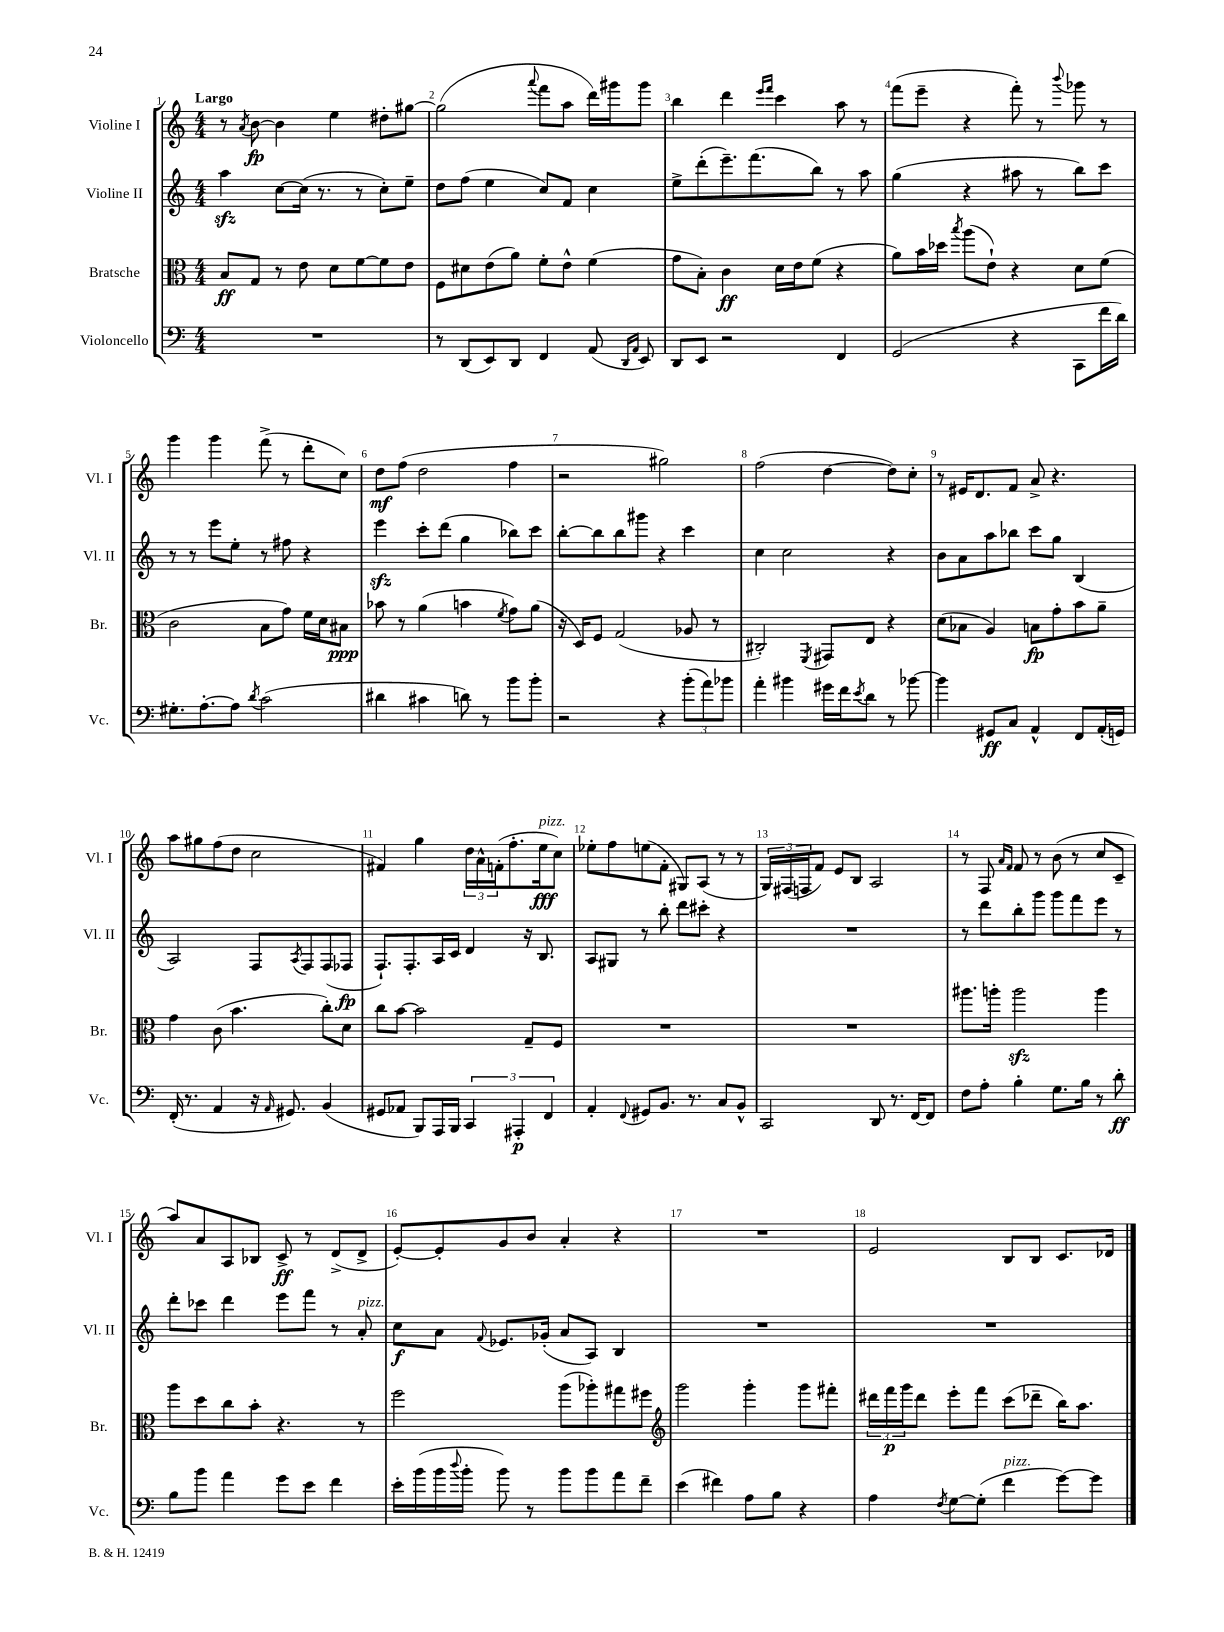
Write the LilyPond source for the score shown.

<<
\new StaffGroup <<
\new Staff = "s0" \with { instrumentName = "Violine I" shortInstrumentName = "Vl. I" } {
    \clef treble \key c \major \numericTimeSignature \time 4/4 \tempo "Largo"
    r8 \acciaccatura { a'8 } b'8~\fp b'4 e''4 dis''8-. gis''8~ |
    gis''2( \appoggiatura { a'''8 } f'''8 a''8 d'''16) gis'''16 gis'''8 |
    b''4 d'''4 \grace { e'''16 f'''16 } c'''4 a''8 r8 |
    f'''8( e'''8-- r4 f'''8-.) r8 \appoggiatura { b'''8 } ges'''8 r8 |
    g'''4 g'''4 f'''8->( r8 d'''8-. c''8) |
    d''8\mf f''8( d''2 f''4 |
    r2 gis''2) |
    f''2( d''4~ d''8) c''8-. |
    r8 eis'16 d'8. f'8 a'8-> r4. |
    a''8 gis''8 f''8( d''8 c''2 |
    fis'4) g''4 \tuplet 3/2 { d''16 a'16-^ f'16-.( } f''8.-. e''16\fff^\markup { \italic "pizz." } c''8) |
    ees''8-. f''8 e''8( f'8-. gis8) a8( r8 r8 |
    \tuplet 3/2 { g16) fis16( f16 } f'8) e'8 b8 a2 |
    r8 f8 \grace { a'16 f'16 } f'8 r8 b'8( r8 c''8 c'8-- |
    a''8) a'8 a8 bes8 c'8->\ff r8 d'8->( d'8-> |
    e'8~-.) e'8-. g'8 b'8 a'4-. r4 |
    R1 |
    e'2 b8 b8 c'8. des'16 \bar "|." |
}
\new Staff = "s1" \with { instrumentName = "Violine II" shortInstrumentName = "Vl. II" } {
    \clef treble \key c \major \numericTimeSignature \time 4/4
    a''4\sfz c''8~ c''16( r8. r8 c''8-.) e''8-- |
    d''8 f''8( e''4 c''8) f'8 c''4 |
    e''8-> d'''8-.( e'''8.--) f'''8.( b''8) r8 a''8 |
    g''4( r4 ais''8 r8 b''8) c'''8 |
    r8 r8 e'''8 e''8-. r8 fis''8 r4 |
    e'''4\sfz c'''8-. d'''8( g''4 bes''8) c'''8 |
    b''8~-. b''8 b''8 gis'''8 r4 c'''4 |
    c''4 c''2 r4 |
    b'8 a'8 a''8 bes''8 c'''8 g''8 b4( |
    a2) f8 \acciaccatura { a8 } f8 f8( fes8\fp |
    f8.-!) f8.-. a16 c'16 d'4 r16 b8. |
    a8 gis8 r8 b''8-. d'''8 cis'''8-. r4 |
    R1 |
    r8 d'''8 b''8-. g'''8 g'''8 f'''8 e'''8 r8 |
    d'''8-. ces'''8 d'''4 e'''8 f'''8 r8 a'8-.^\markup { \italic "pizz." } |
    c''8\f a'8 \appoggiatura { f'8 } ees'8. ges'16-.( a'8 a8) b4 |
    R1 |
    R1 \bar "|." |
}
\new Staff = "s2" \with { instrumentName = "Bratsche" shortInstrumentName = "Br." } {
    \clef alto \key c \major \numericTimeSignature \time 4/4
    b8\ff g8 r8 e'8 d'8 f'8~ f'8 e'8 |
    f8 dis'8 e'8( a'8) f'8-. e'8-^ f'4( |
    g'8 b8-.) c'4\ff d'16 e'16 f'8( r4 |
    a'8) b'16 des''16 \acciaccatura { b''8 } a''8( e'8-!) r4 d'8 f'8( |
    c'2 b8 g'8) f'16 d'16 bis8\ppp |
    bes'8 r8 a'4( b'4 \acciaccatura { f'8 } g'8) a'8( |
    r16 d16) f8 g2( aes8 r8 |
    cis2-.) \acciaccatura { f,8 } gis,8 e8 r4 |
    d'8( bes8 a4) b8\fp g'8-. b'8 a'8-- |
    g'4 c'8( b'4. c''8-.) d'8 |
    c''8 b'8~ b'2 g8-- f8 |
    R1 |
    R1 |
    ais''8. a''16-. a''2\sfz a''4 |
    a''8 d''8 c''8 b'8-. r4. r8 |
    f''2 a''8( aes''8-.) gis''8 fis''8 |
    \clef treble g'''2 g'''4-. g'''8 fis'''8-. |
    \tuplet 3/2 { dis'''16 f'''16\p g'''16 } dis'''8 e'''8-. f'''8 c'''8( des'''8-- b''16) a''8. \bar "|." |
}
\new Staff = "s3" \with { instrumentName = "Violoncello" shortInstrumentName = "Vc." } {
    \clef bass \key c \major \numericTimeSignature \time 4/4
    R1 |
    r8 d,8( e,8) d,8 f,4 a,8( \grace { d,16 a,16 } e,8) |
    d,8 e,8 r2 f,4 |
    g,2( r4 c,8 f'16 d'16) |
    gis8.-. a8.~-. a8 \acciaccatura { d'8 } c'2( |
    dis'4 cis'4 d'8) r8 b'8 b'8-. |
    r2 r4 \tuplet 3/2 { b'8-.( a'8) bes'8 } |
    a'4-. bis'4 gis'16 f'16 \acciaccatura { e'8 } d'8 r8 bes'8~ |
    bes'4 gis,8\ff c8 a,4-^ f,8 a,16-.( g,16) |
    f,16-.( r8. a,4 r16 \grace { a,16 } gis,8.) b,4( |
    gis,8 aes,8 b,,8) a,,16 b,,16 \tuplet 3/2 { c,4 ais,,4-.\p f,4 } |
    a,4-. \appoggiatura { f,8 } gis,8 b,8. r8. c8 b,8-^ |
    c,2 d,8 r8. f,16~ f,8 |
    f8 a8-. b4-. g8. b16 r8 d'8-.\ff |
    b8 b'8 a'4 g'8 e'8 f'4 |
    e'16-. b'16( b'16 \appoggiatura { d''8 } b'16-. b'8) r8 b'8 b'8 a'8 f'8-- |
    e'4( fis'4) a8 b8 r4 |
    a4 \acciaccatura { f8 } g8~ g8-.( f'4^\markup { \italic "pizz." } g'8~) g'8 \bar "|." |
}
>>
>>
\layout { \context { \Score \override BarNumber.break-visibility = ##(#f #t #t) barNumberVisibility = #all-bar-numbers-visible } }
